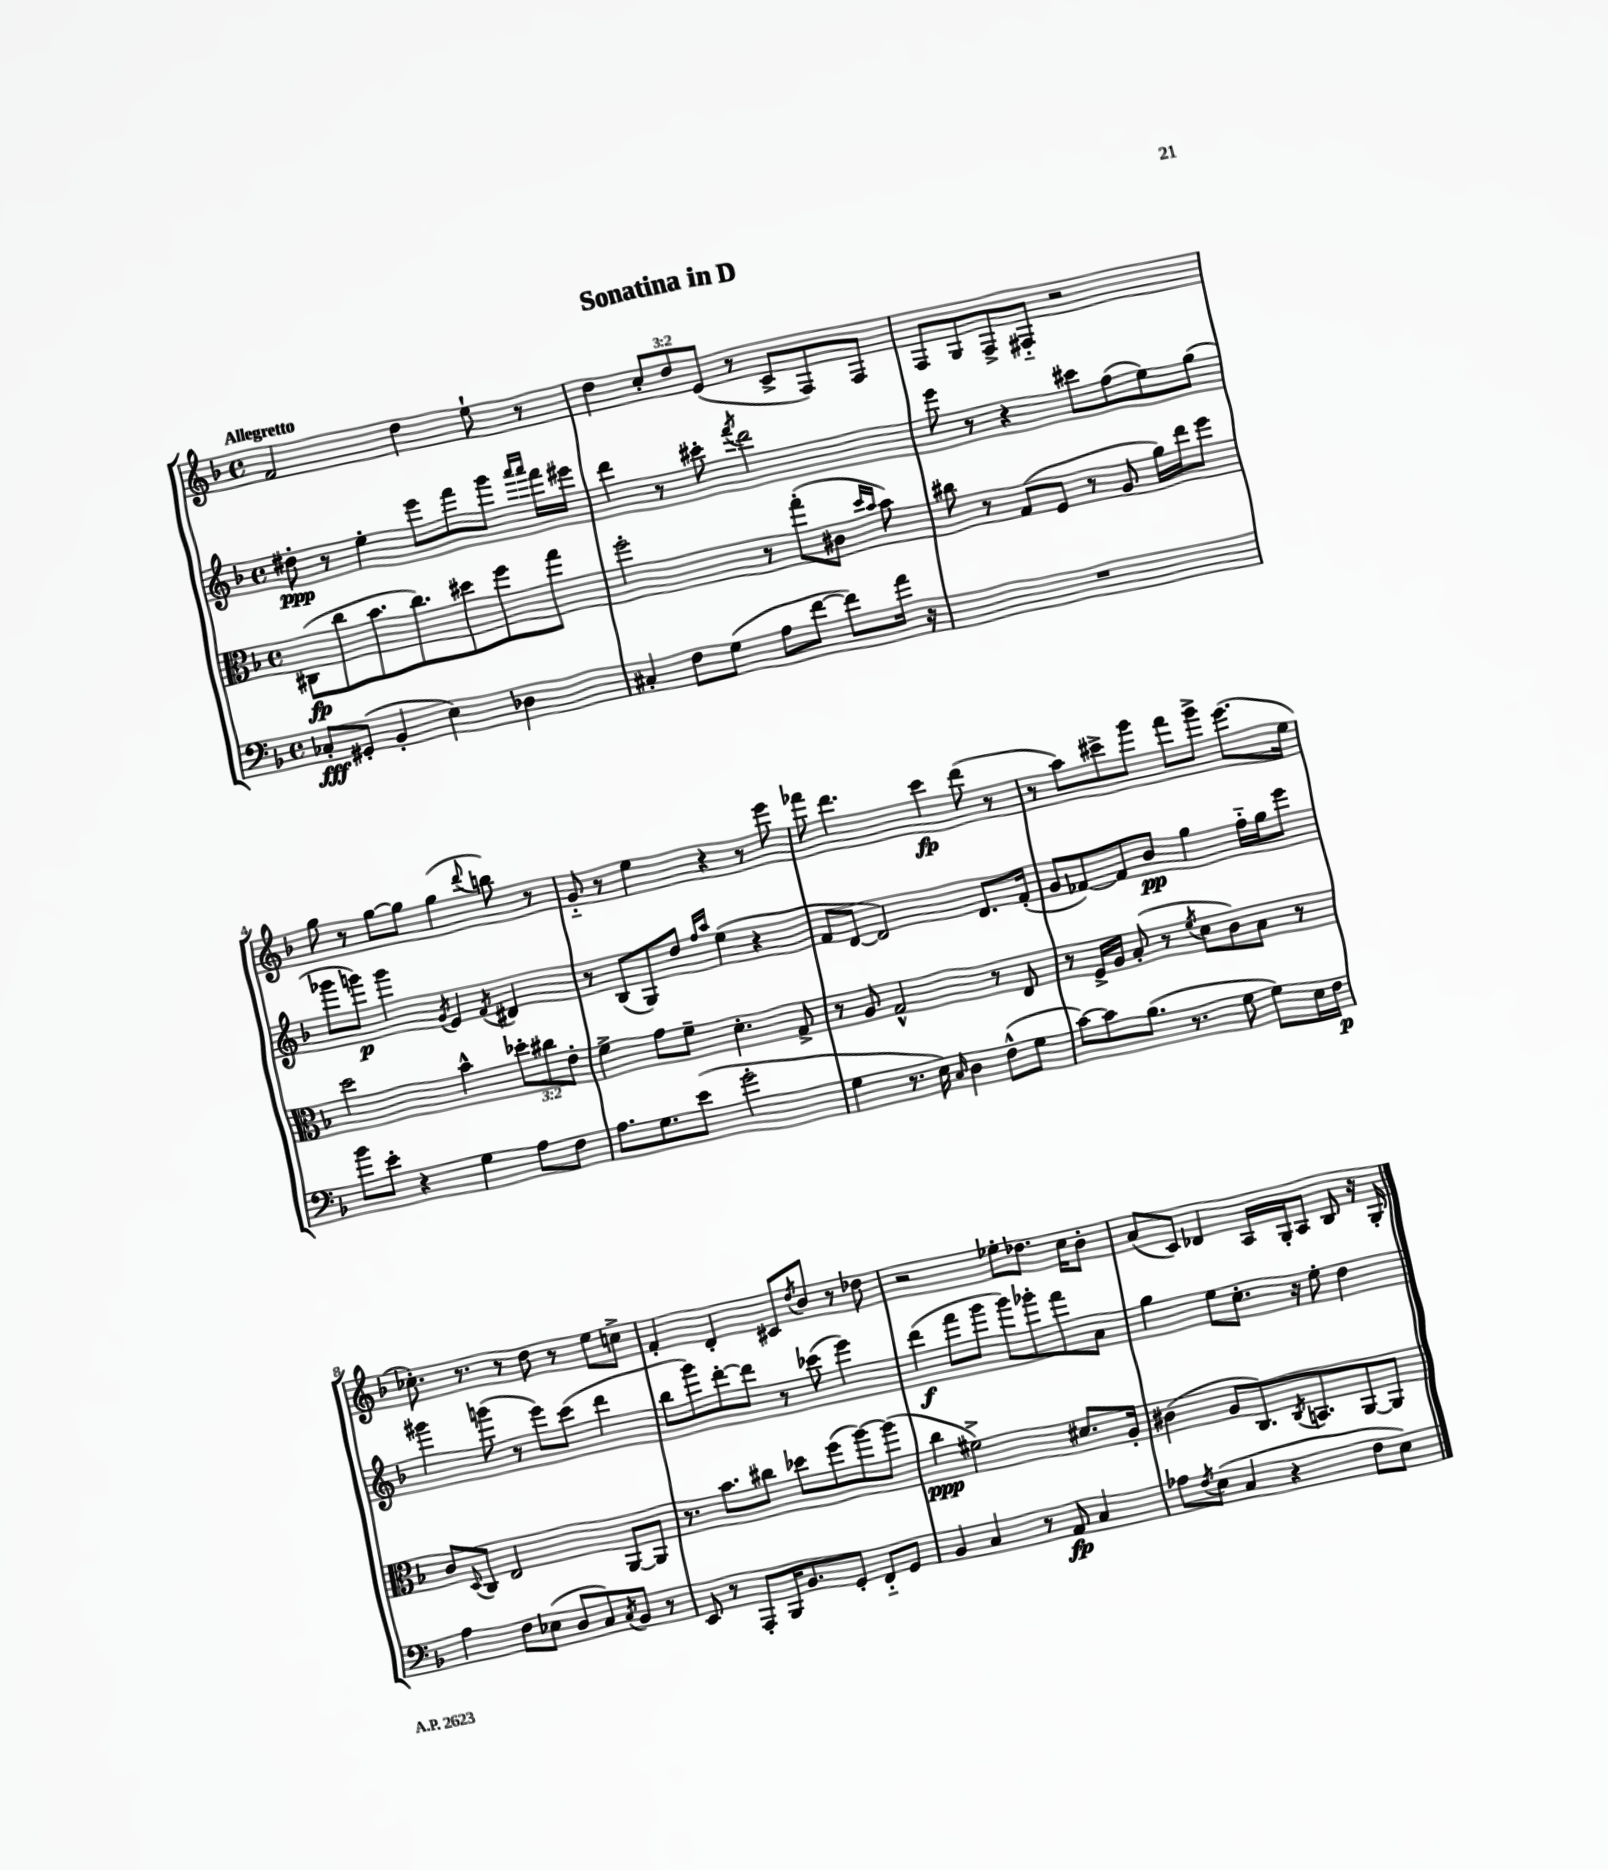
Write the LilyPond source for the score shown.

\header { title = "Sonatina in D" }
<<
\new StaffGroup <<
\new Staff = "s0" {
    \clef treble \key f \major \defaultTimeSignature \time 4/4 \override Staff.TupletNumber.text = #tuplet-number::calc-fraction-text \tempo "Allegretto"
    f'2 d''4 e''8-! r8 |
    d''4 \tuplet 3/2 { c''8-. d''8 e'8( } r8 c'8-> f8) f8 |
    f8 g8 f8-> fis8-_ r2 |
    g''8 r8 g''8~ g''8 g''4( \appoggiatura { d'''8 } b''8) r8 |
    g'8-_ r8 e''4 r4 r8 e'''8 |
    fes'''8 d'''4. c'''4\fp d'''8( r8 |
    r8 a''8) cis'''8-> g'''8 f'''8 g'''8-> e'''8.( e''16 |
    ces''8.-.) r8. r8 d''8 r8 e''8 c''8-> |
    f'4-. d'4-. cis'8 \acciaccatura { d''8 } bes'8 r8 des''8 |
    r2 ees''8-. des''8. c''16 bes'8-. |
    a'8( c'8) des'4 a16 g16-. a8 bes8 r16 g16-. \bar "|." |
}
\new Staff = "s1" {
    \clef treble \key f \major \defaultTimeSignature \time 4/4
    dis''8-.\ppp r8 e''4-. e'''8 f'''8 g'''8 \grace { a'''16 a'''16 } f'''16 eis'''16 |
    d'''4 r8 cis'''8-. \acciaccatura { f'''8 } d'''2 |
    e'''8 r8 r4 cis'''8 f''8( e''8) g''8( |
    ges'''8 g'''8\p) g'''4 \acciaccatura { g'8 } e'4 \acciaccatura { f'8 } dis'4 |
    r8 bes8( g8) d''8 \grace { f''16 a''16 } e''4( r4 |
    f'8 d'8~ d'2) d'8. f'16-.( |
    g'8 fes'8~) fes'8 bes'8\pp g''4 f''16-_ g''16 e'''8 |
    gis'''4 g'''8( r8 e'''8) c'''8( d'''4 |
    bes''8 g'''8) d'''8~-. d'''8 r8 ces'''8( e'''4) |
    d'''4\f( f'''8 g'''8 g'''8) ges'''8-. f'''8 a'8 |
    g''4 e''8 c''8.-. r16 e''8-. d''4 \bar "|." |
}
\new Staff = "s2" {
    \clef alto \key f \major \defaultTimeSignature \time 4/4 \override Staff.TupletNumber.text = #tuplet-number::calc-fraction-text
    cis8\fp( c''8 bes'8. c''8.) dis''8 f''8 g''8 |
    f''2-. r8 g''8-.( cis'8 \grace { d''16 bes'16 } bes'8) |
    cis''8 r8 g8( f8 r8 a8 a'16) e''16 f''8 |
    d''2 bes'4-^ \tuplet 3/2 { des''8-. cis''8 e'8-. } |
    f'4-> g'8 f'8-- d'4.-. g8-> |
    r8 a8 g2-^ r8 e8 |
    r8 f16-> a16 bes8-.( r8 \acciaccatura { f'8 } d'8 c'8) bes8 r8 |
    c'8 \appoggiatura { d8 } c8 e2 a,8~ a,8 |
    r8. bes'8. cis''8 des''8 f''8( a''8~) a''8( |
    c''4\ppp fis'2->) dis'8. a16-. |
    cis'4( a8 c8.) \acciaccatura { c8 } b,8. a,8~ a,8 \bar "|." |
}
\new Staff = "s3" {
    \clef bass \key f \major \defaultTimeSignature \time 4/4
    ces8-.\fff gis,8-.( bes,4-. e4) des4 |
    cis4-. f8 g8( a8 f'8~ f'8) a'16 r16 |
    R1 |
    bes'8 e'8-. r4 g4 a8 f8 |
    a8. g8. e'8( g'2-. |
    g4 r8. e16) \grace { c16 } d4 f8-^( g8 |
    c'8~) c'8 bes8.( r8. g8 g8) e16 f16\p |
    a4 f8 ees8( d8 c8) \acciaccatura { c8 } bes,8 r8 |
    e,8 r8 a,,8-. bes,,16 bes,8. g,8-. f,8-_ g,8 |
    bes,4 c4 r8 a,8\fp c4 |
    aes8 \acciaccatura { f8 } e8( c4 r4 f8 e8) \bar "|." |
}
>>
>>
